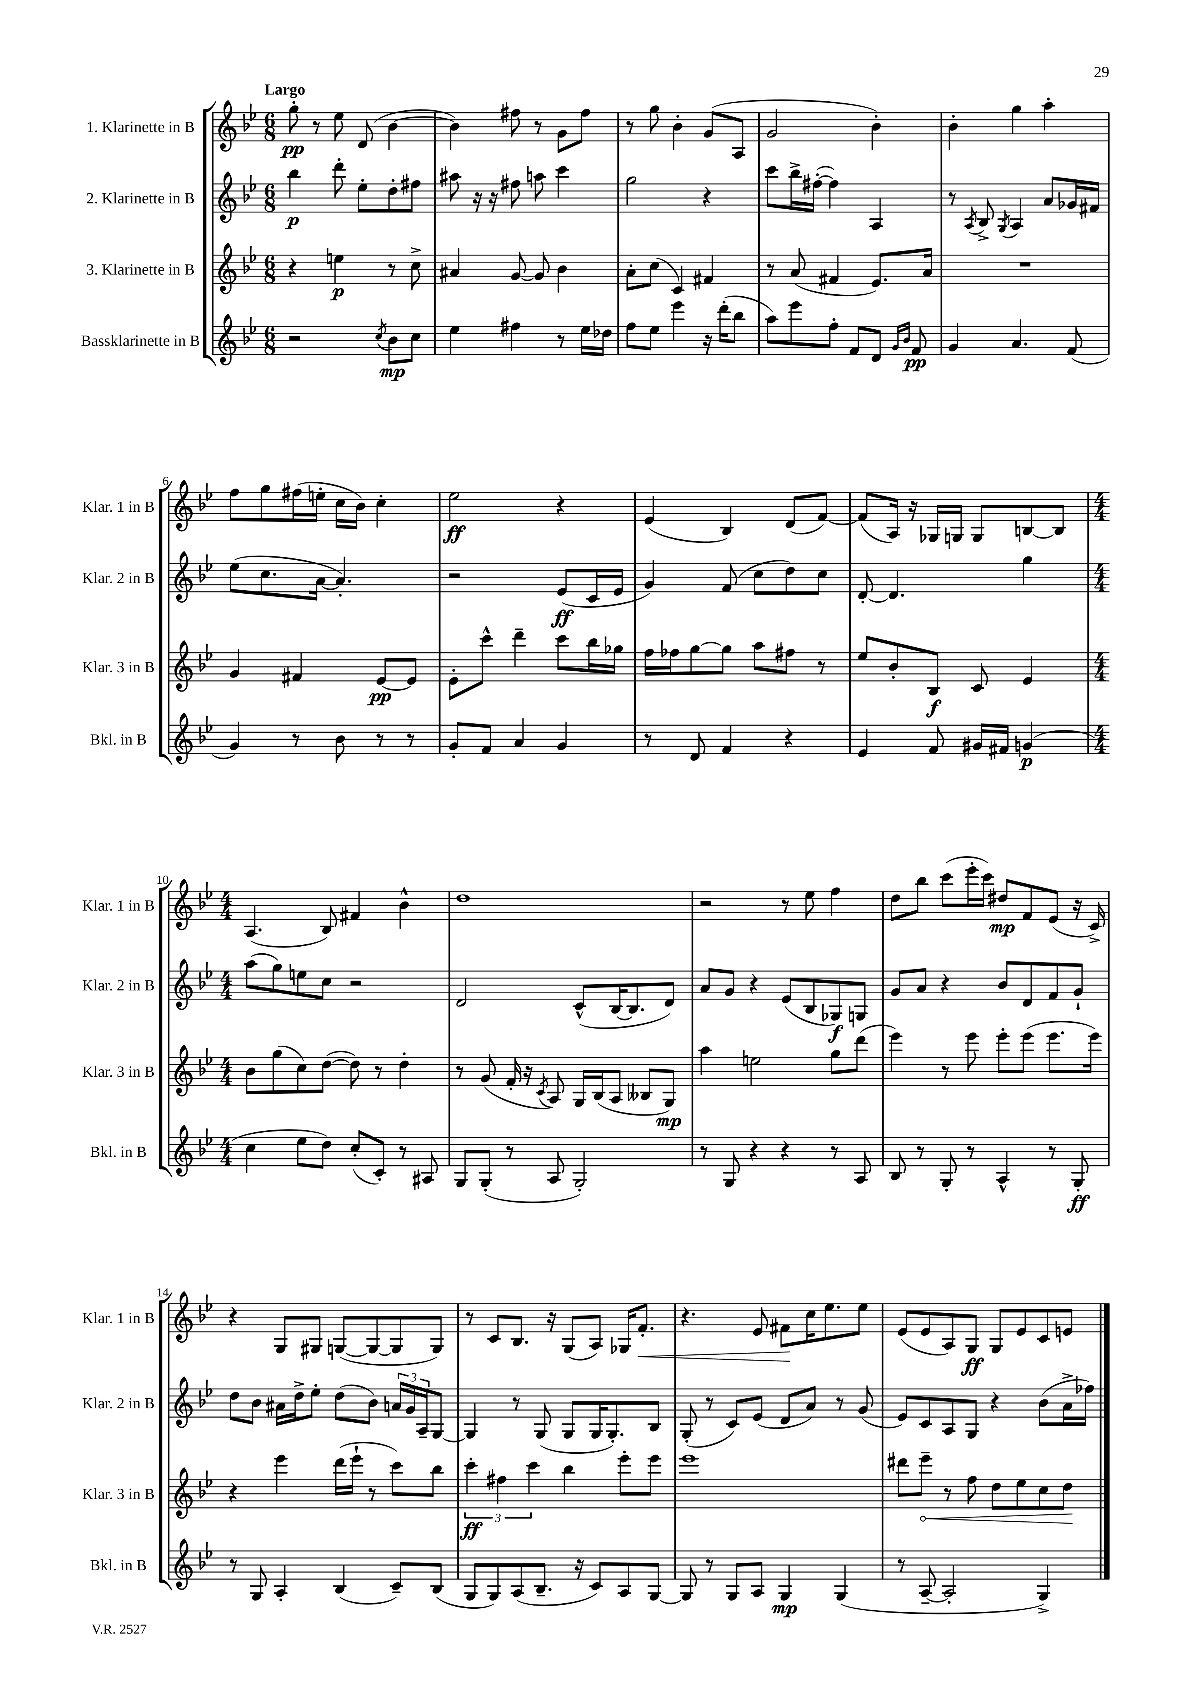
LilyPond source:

<<
\new StaffGroup <<
\new Staff = "s0" \with { instrumentName = "1. Klarinette in B" shortInstrumentName = "Klar. 1 in B" } {
    \clef treble \key bes \major \numericTimeSignature \time 6/8 \tempo "Largo"
    g''8-.\pp r8 ees''8 d'8( bes'4~ |
    bes'4) fis''8 r8 g'8 fis''8 |
    r8 g''8 bes'4-. g'8( a8 |
    g'2 bes'4-.) |
    bes'4-. g''4 a''4-. |
    f''8 g''8 fis''16( e''16-. c''16 bes'16) c''4-. |
    ees''2\ff r4 |
    ees'4( bes4) d'8( f'8~) |
    f'8( a16) r16 ges16 g16 g8 b8~ b8 |
    \numericTimeSignature \time 4/4 a4.( bes8) fis'4 bes'4-^ |
    d''1 |
    r2 r8 ees''8 f''4 |
    d''8 bes''8 c'''8( ees'''16-. c'''16) dis''8\mp f'8 ees'8( r16 c'16->) |
    r4 g8 gis8 g8~( g8~ g8 g8) |
    r8 c'8 bes8. r16 g8( a8) ges16 f'8.-.\< |
    r4. ees'8 fis'8\! c''16 ees''8. ees''8 |
    ees'8( ees'8 a8) g8\ff g8 ees'8 c'8 e'8 \bar "|." |
}
\new Staff = "s1" \with { instrumentName = "2. Klarinette in B" shortInstrumentName = "Klar. 2 in B" } {
    \clef treble \key bes \major \numericTimeSignature \time 6/8
    bes''4\p d'''8-. ees''8-. d''8-. fis''8 |
    ais''8 r16 r16 fis''8 a''8 c'''4 |
    g''2 r4 |
    c'''8 bes''16-> fis''16~-.( fis''4) a4 |
    r8 \acciaccatura { a8 } bes8-> \acciaccatura { g8 } a4 a'8 ges'16 fis'16 |
    ees''8( c''8. a'16~ a'4.-.) |
    r2 ees'8\ff( c'16 ees'16 |
    g'4) f'8( c''8 d''8) c''8 |
    d'8~-. d'4. g''4 |
    \numericTimeSignature \time 4/4 a''8( g''8) e''8 c''8 r2 |
    d'2 c'8-^( bes16~ bes8. d'8) |
    a'8 g'8 r4 ees'8( bes8 ges8\f) g8 |
    g'8 a'8 r4 bes'8 d'8 f'8 g'8-! |
    d''8 bes'8 ais'16 d''16-> ees''8-. d''8( bes'8) \tuplet 3/2 { a'16 g'16 a16-- } g8~ |
    g4 r8 g8( g8 g16 g8.-.) bes8 |
    g8-.( r8 c'8) ees'8( d'8 a'8) r8 g'8( |
    ees'8) c'8 a8 g8 r4 bes'8( a'16-> fes''16) \bar "|." |
}
\new Staff = "s2" \with { instrumentName = "3. Klarinette in B" shortInstrumentName = "Klar. 3 in B" } {
    \clef treble \key bes \major \numericTimeSignature \time 6/8
    r4 e''4\p r8 c''8-> |
    ais'4 g'8~ g'8 bes'4 |
    a'8-. c''8( c'4) fis'4 |
    r8 a'8( fis'4 ees'8.) a'16 |
    R2. |
    g'4 fis'4 ees'8~\pp ees'8 |
    ees'8-. c'''8-^ d'''4-- c'''8 bes''16 ges''16 |
    f''16 fes''16 g''8~ g''8 a''8 fis''8 r8 |
    ees''8 bes'8-. bes8\f c'8 ees'4 |
    \numericTimeSignature \time 4/4 bes'8 g''8( c''8) d''8~( d''8) r8 d''4-. |
    r8 g'8( f'16-. r16 \acciaccatura { c'8 } a8) g16 bes16( a8 beses8 g8\mp) |
    a''4 e''2 g''8 d'''8( |
    ees'''4) r8 ees'''8 ees'''8-. ees'''8( ees'''8. ees'''16) |
    r4 ees'''4 d'''16( ees'''16-! r8 c'''8) bes''8 |
    \tuplet 3/2 { c'''4-.\ff fis''4 c'''4 } bes''4 ees'''8-. ees'''8 |
    ees'''1 |
    dis'''8 \once \override Hairpin.circled-tip = ##t ees'''8--\< r8 f''8 d''8 ees''8 c''8 d''8\! \bar "|." |
}
\new Staff = "s3" \with { instrumentName = "Bassklarinette in B" shortInstrumentName = "Bkl. in B" } {
    \clef treble \key bes \major \numericTimeSignature \time 6/8
    r2 \acciaccatura { c''8 } bes'8\mp c''8 |
    ees''4 fis''4 r8 ees''16 des''16 |
    f''8 ees''8 ees'''4 r16 d'''16-.( bes''8 |
    a''8) ees'''8 f''8-. f'8 d'8 \grace { g'16 bes'16 } f'8\pp |
    g'4 a'4. f'8( |
    g'4) r8 bes'8 r8 r8 |
    g'8-. f'8 a'4 g'4 |
    r8 d'8 f'4 r4 |
    ees'4 f'8 gis'16 fis'16 g'4\p( |
    \numericTimeSignature \time 4/4 c''4 ees''8 d''8) c''8-.( c'8-.) r8 ais8 |
    g8 g8-.( r8 a8 g2-.) |
    r8 g8 r4 r4 r8 a8 |
    bes8 r8 g8-. r8 a4-^ r8 g8-.\ff |
    r8 g8 a4-. bes4( c'8--) bes8( |
    g8 g8) a8( bes8.-- r16 c'8) a8 g8~ |
    g8 r8 g8 a8 g4\mp g4( |
    r8 a8~-- a2-. g4->) \bar "|." |
}
>>
>>
